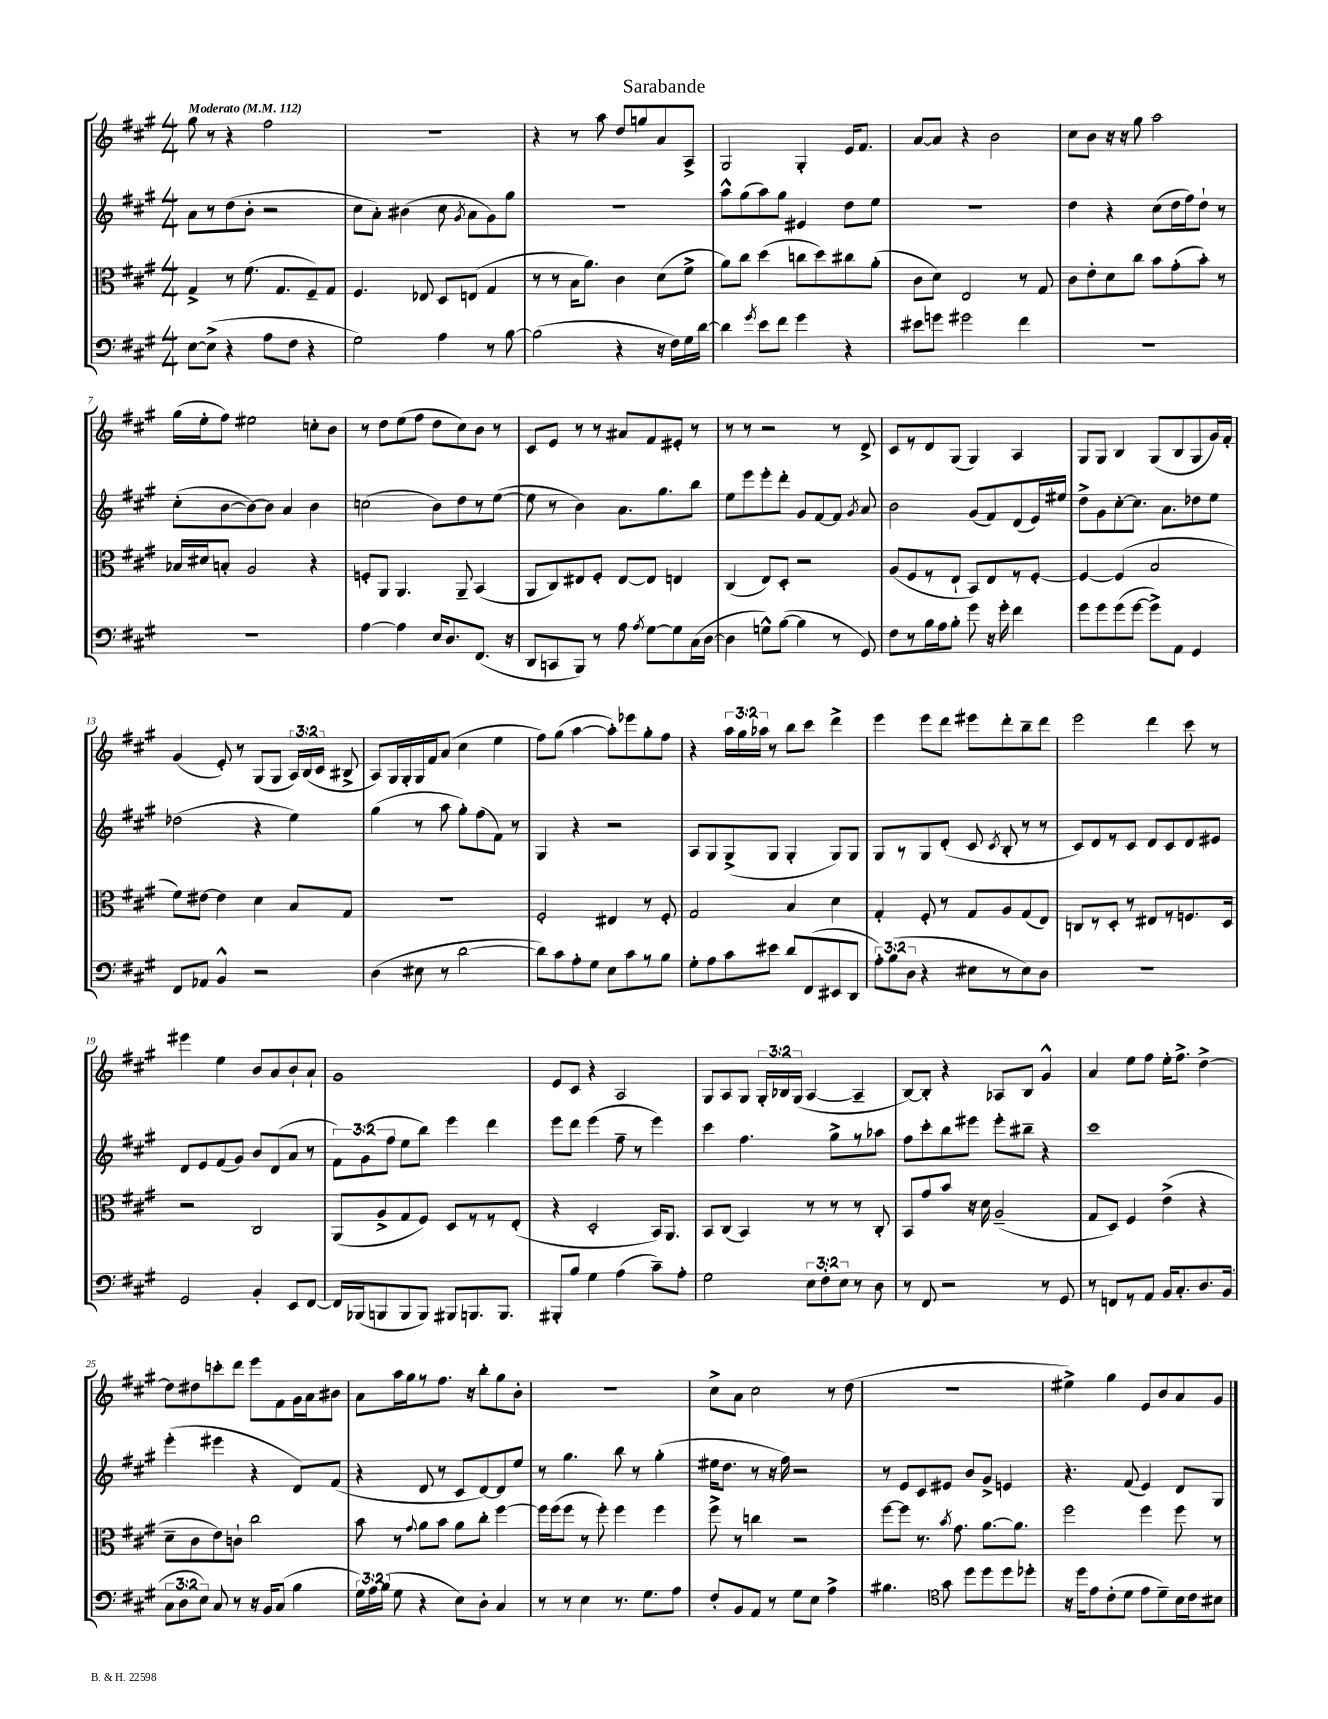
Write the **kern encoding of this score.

**kern	**kern	**kern	**kern
*part4	*part3	*part2	*part1
*staff4	*staff3	*staff2	*staff1
*clefF4	*clefC3	*clefG2	*clefG2
*k[f#c#g#]	*k[f#c#g#]	*k[f#c#g#]	*k[f#c#g#]
*M4/4	*M4/4	*M4/4	*M4/4
*MM112	*MM112	*MM112	*MM112
=1	=1	=1	=1
!	!	!	!LO:TX:a:B:t=Moderato
[8E\L	4G#^/	8a\L	8gg#\
(8E^\J]	.	8r	8r
4r	8r	(8dd\	4r
.	(8.f#\	8b'\J	.
8A\L	.	2r	2ff#\
.	8.G#/L	.	.
8F#\J	.	.	.
4r	8F#~/)	.	.
.	8G#/J	.	.
=2	=2	=2	=2
2G#\)	4.F#/	8cc#\L	1r
.	.	8a'\J)	.
.	.	(4b#X\	.
.	8E-X/	.	.
4A\	8D/L	8cc#\	.
.	.	8qg#/	.
.	(8En/J	8a\L	.
8r	4G#/	8g#\)	.
[8B\	.	8gg#\J	.
=3	=3	=3	=3
(2B\]	8r	1r	4r
.	8r	.	.
.	16B\KL	.	8r
.	8.a\J)	.	.
.	.	.	8aa\
4r	4c#\	.	8dd/L
.	.	.	8ggn/
16r	(8d\L	.	8a/
16F#\LL)	.	.	.
16G#\	8f#^\J	.	8A^/J
[16d\JJ	.	.	.
=4	=4	=4	=4
4d\]	8a\L)	8aa^^\L	2G#/
.	8cc#\J	(8gg#\	.
8qg#/	.	.	.
8e\L	(4dd\	8aa\)	.
8f#\J	.	8gg#\J	.
4g#\	8ccn\L	4e#X/	4G#'/
.	8dd\)	.	.
4r	8cc#X\	8dd\L	16e/KL
.	.	.	8.f#/J
.	(8a'\J	8ee\J	.
=5	=5	=5	=5
8e#X\L	8c#\L	1r	[8a/L
8gn\J	8d\J)	.	8a/J]
2g#X\	2E/	.	4r
.	.	.	2b\
4f#\	8r	.	.
.	8G#/	.	.
=6	=6	=6	=6
1r	8c#\L	4dd\	8cc#\L
.	8e'\	.	8b\J
.	8d\	4r	16r
.	.	.	16r
.	8cc#\J	.	8gg#\
.	8b\L	(8cc#\L	2aa\
.	(8g#'\	16dd\L	.
.	.	16ff#\J)	.
.	8b'\J)	8dd`\J	.
.	8r	8r	.
!!LO:LB:g=z
=7	=7	=7	=7
1r	16B-X/LL	(8cc#'\L	(16gg#\LL
.	16d#X/J	.	16ee'\J
.	8Bn'/J	[8b\	8ff#\J)
.	2A/	8b\_)	2ee#X\
.	.	8b\J]	.
.	.	4a/	.
.	4r	4b\	8ccn'\L
.	.	.	8b\J
=8	=8	=8	=8
[4A\	8Fn'/L	(2ccn\	8r
.	8AA/J	.	8dd\L
4A\]	4.AA/	.	(8ee\
.	.	.	8ff#\J
16E/KL	.	8b\L)	8dd\L
8.D/	.	.	.
.	8AA~/	8dd\	8cc#\)
(8.FF#/J	(4BB/	8r	8b\J
.	.	([8ee\J	8r
16r	.	.	.
=9	=9	=9	=9
8DD/L	8AA/L	8ee\]	8c#/L
8CCn/	8C#/)	8r	8e/J
8BBB/J)	8E#X/	4b\)	8r
8r	8F#'/J	.	8r
8A\	[8E#/L	8.a\L	8a#X/L
8qA/	.	.	.
[8G#\L	8E#/J]	.	8f#/
.	.	8.gg#\	.
8G#\]	4En/	.	8e#X'/J
(16C#\L	.	8bb\J	8r
[16D\JJ	.	.	.
=10	=10	=10	=10
4D\]	(4C#/	8ee\L	8r
.	.	8eee\	8r
8Gn^^\L)	8E/L)	8eee'\	2r
([8B\J	8D'/J	8ddd'\J	.
4B\]	2r	8g#/L	.
.	.	[8f#/	.
8r	.	8f#/J]	8r
.	.	8qg#/	.
8GG#/)	.	8a/	8d^/
=11	=11	=11	=11
8F#\L	(8A/L	2b\	8c#/L
8r	8F#/	.	8r
16B\L	8r	.	8d/
16A\J	.	.	.
8B'\J	8E`/J	.	(8G#/J
8g#\	8BB/L)	(8g#/L	4G#/)
16r	8E/	8f#/)	.
16g#'\	.	.	.
4f#\	8r	(8d/	4A/
.	[8F#'/J	16e/L)	.
.	.	16ee#X/JJ	.
=12	=12	=12	=12
8g#\L	4F#/_	8dd^\L	8G#/L
8g#\	.	8g#\	8G#/J
(8g#\	(4F#/]	[8cc#'\	4B/
[8g#\J	.	8.cc#\J]	.
8g#^\L])	2B/	.	(8G#/L
.	.	8.a\L	.
8AA\J	.	.	8B/
4GG#/	.	8dd-X\	8G#/
.	.	8ee\J	16g#/L)
.	.	.	16f#'/JJ
!!LO:LB:g=z
=13	=13	=13	=13
8FF#/L	8f#\L)	(2dd-X\	(4g#/
8AA-X/J	[8e#X\J	.	.
4BB^^/	4e#\]	.	8e'/)
.	.	.	8r
2r	4d\	4r	(8G#/L
.	.	.	8G#/J
.	8B/L	4ee\)	24A/LL)
.	.	.	(24B/
.	.	.	24c#/JJ
.	8G#/J	.	8B#X^/
=14	=14	=14	=14
(4D\	1r	(4gg#\	8A/L)
.	.	.	16G#/L
.	.	.	16G#'/
8E#X\	.	8r	16G#/
.	.	.	16f#/J
8r	.	8aa\	(8a/J
[2d\	.	8gg#'\L)	4cc#\
.	.	(8ff#\	.
.	.	8f#\J)	4ee\
.	.	8r	.
=15	=15	=15	=15
8d\L])	2F#'/	4G#/	8ff#\L)
8c#\	.	.	(8gg#\J
8A'\	.	4r	[4aa\
8G#\J	.	.	.
8E\L	4E#X/	2r	8aa'\L])
8c#\	.	.	8eee-X\
8r	8r	.	8gg#'\
8B\J	8F#'/	.	8ff#\J
=16	=16	=16	=16
8G#'\L	2G#/	8A/L	4r
8A\	.	8G#/	.
8c#\	.	(8G#^/	24aa\LL
.	.	.	24gg#\
.	.	.	24aa-X\JJ
8e#X\J	.	8G#/J	8r
8d/L	4B/	4G#'/	8bb\L
(8FF#/	.	.	8ccc#\J
8EE#X/	4d\	8G#/L)	4ddd^\
8DD/J	.	8G#/J	.
=17	=17	=17	=17
12A'\L)	4G#'/	8G#/L	4eee\
(12B\	.	.	.
.	.	8r	.
12D\J	.	.	.
4r	8F#'/	8G#/	8eee\L
.	8r	(8d'/J	8ddd\J
8E#X\L	8G#/L	8c#/	8eee#X\L
.	.	8qc#/	.
8r	8A/	8B'/	8ddd'\
8E#\)	(8G#/	8r	8bb~\
8D\J	8E/J)	8r	8ddd\J
=18	=18	=18	=18
1r	8Cn/L	8c#/L)	2eee\
.	8r	8d/	.
.	8D'/J	8r	.
.	8r	8c#/J	.
.	8E#X/L	8d/L	4ddd\
.	8r	8c#/	.
.	8.Fn/	8d/	8ccc#\
.	.	8e#X/J	8r
.	16D/Jk	.	.
!!LO:LB:g=z
=19	=19	=19	=19
2GG#/	2r	8d/L	4eee#X\
.	.	8e/	.
.	.	(8f#/	4ee\
.	.	8g#/J)	.
4BB'/	2C#/	8b/L	8b/L
.	.	(8d/	8a/
8EE/L	.	8a/J	8b`/
[8FF#/J	.	8r	8a`/J
=20	=20	=20	=20
16FF#/LL]	(8AA/L	12f#\L)	1g#
(16BBB-X/J	.	.	.
.	.	(12g#\	.
8BBBn/	8A^/	.	.
.	.	12ff#\J	.
8BBB/	8G#/	8ee\L	.
8BBB/J)	8F#/J)	8bb\J)	.
8BBB#X/L	8D/L	4eee\	.
8.BBBn/	8r	.	.
.	8r	4ddd\	.
8.BBB/J	.	.	.
.	(8E'/J	.	.
=21	=21	=21	=21
8BBB#X'/L	4r	8eee\L	8e/L
8B/J	.	8ddd\J	8c#/J
4G#\	2D'/	(4eee\	4r
(4A\	.	8ff#~\	2A/
.	.	8r	.
8c#~\L)	16BB/KL)	4eee\)	.
.	8.AA/J	.	.
8A'\J	.	.	.
=22	=22	=22	=22
2G#\	8BB/L	4ccc#\	8G#/L
.	(8C#/J	.	8A/
.	4BB/)	4.ff#\	8G#/J
.	.	.	24G#'/LL
.	.	.	24B-X/
.	.	.	(24G#/JJ
12E\L	8r	.	[4A/
12F#'\	.	.	.
.	8r	8gg#^\L	.
12E\J	.	.	.
8r	8r	8r	4A~/]
8D\	8C#'/	8aa-X\J	.
=23	=23	=23	=23
8r	8BB/L	8ff#\L	[8B/L)
8FF#/	8g#/	8ccc#'\	8B'/J]
2r	8b/J	8bb\	4r
.	16r	8eee#X\J	.
.	16d\	.	.
.	(2A~/	8eee#'\L	8A-X/L
.	.	8bb#X~\J	8B/J
8r	.	4r	4g#^^/
8GG#/	.	.	.
=24	=24	=24	=24
8r	8G#/L	1ccc#	4a/
8FFn/L	8D/J)	.	.
8r	4F#/	.	8ee\L
8AA/J	.	.	8ff#\J
16BB/KL	(4e^\	.	16ee'\KL
8.C#'/	.	.	8.ff#^\J
8.D/	4r	.	[4dd^\
(16BB/Jk	.	.	.
!!LO:LB:g=z
=25	=25	=25	=25
12C#\L	8d~\L	(4eee'\	8dd\L]
12D\	.	.	.
.	8c#\	.	8dd#X\
12E\J)	.	.	.
8C#/	8e\)	4eee#X\	8cccn'\
8r	8cn`\J	.	8ddd\J
16r	2cc#\	4r	8eee\L
16BB/KL	.	.	.
(8C#/J	.	.	8f#\
4B\	.	8d/L)	16g#\L
.	.	.	16a\J
.	.	(8f#/J	8b#X\J
=26	=26	=26	=26
24G#\LL)	8b\	4r	8a\L
24A\	.	.	.
(24B\JJ	.	.	.
8G#\	8r	.	16aa\L
.	.	.	16gg#\J
.	8qqg#/	.	.
4r	8a\L	8d/	8r
.	8b\J	8r	8.ff#\J
8E\L)	8a\L	8c#/L	.
.	.	.	16r
8D'\J	8cc#'\J	[8d/)	8bb'\L
4C#/	[4ff#\	8d/]	8gg#\
.	.	8ee/J	8b'\J
=27	=27	=27	=27
8r	16ff#\LL]	8r	1r
.	(16ff#\J	.	.
8r	8ff#\J	4.gg#\	.
4E\	8r	.	.
.	8ff#'\)	.	.
8.r	4ff#\	8bb\	.
.	.	8r	.
8.G#\L	.	.	.
.	4ff#\	(4gg#'\	.
8A\J	.	.	.
=28	=28	=28	=28
8F#'/L	8ff#^\	16ee#X\KL	8cc#^\L
.	.	8.dd\J	.
8BB/	8r	.	8a\J
8AA/J	4ccn\	8r	2cc#\
8r	.	16r	.
.	.	16ff#\)	.
8G#\L	2r	2r	.
8E\J	.	.	.
4A^\	.	.	8r
.	.	.	(8dd\
=29	=29	=29	=29
4.B#X\	[8ff#\L	8r	1r
.	8ff#\J]	8e/L	.
.	8.r	8c#/	.
*clefC4	*	*	*
8g#\	.	8e#X/J	.
.	8qb/	.	.
.	8.g#\	.	.
8dd\L	.	8b/L	.
8dd\	[8.a\L	8g#^/J	.
8dd\	.	4en/	.
.	8.a\J]	.	.
8dd-X'\J	.	.	.
=30	=30	=30	=30
16r	2ff#\	4.r	4ee#X^\)
16dd\KL	.	.	.
8e\	.	.	.
(8c#'\	.	.	4gg#\
8d\J	.	(8f#/	.
8e\L	4ff#\	4e/)	8e/L
8d~\)	.	.	8b/
16B\L	8ff#\	8d/L	8a/
16c#\J	.	.	.
8B#X\J	8r	8G#/J	8g#/J
==	==	==	==
*-	*-	*-	*-
